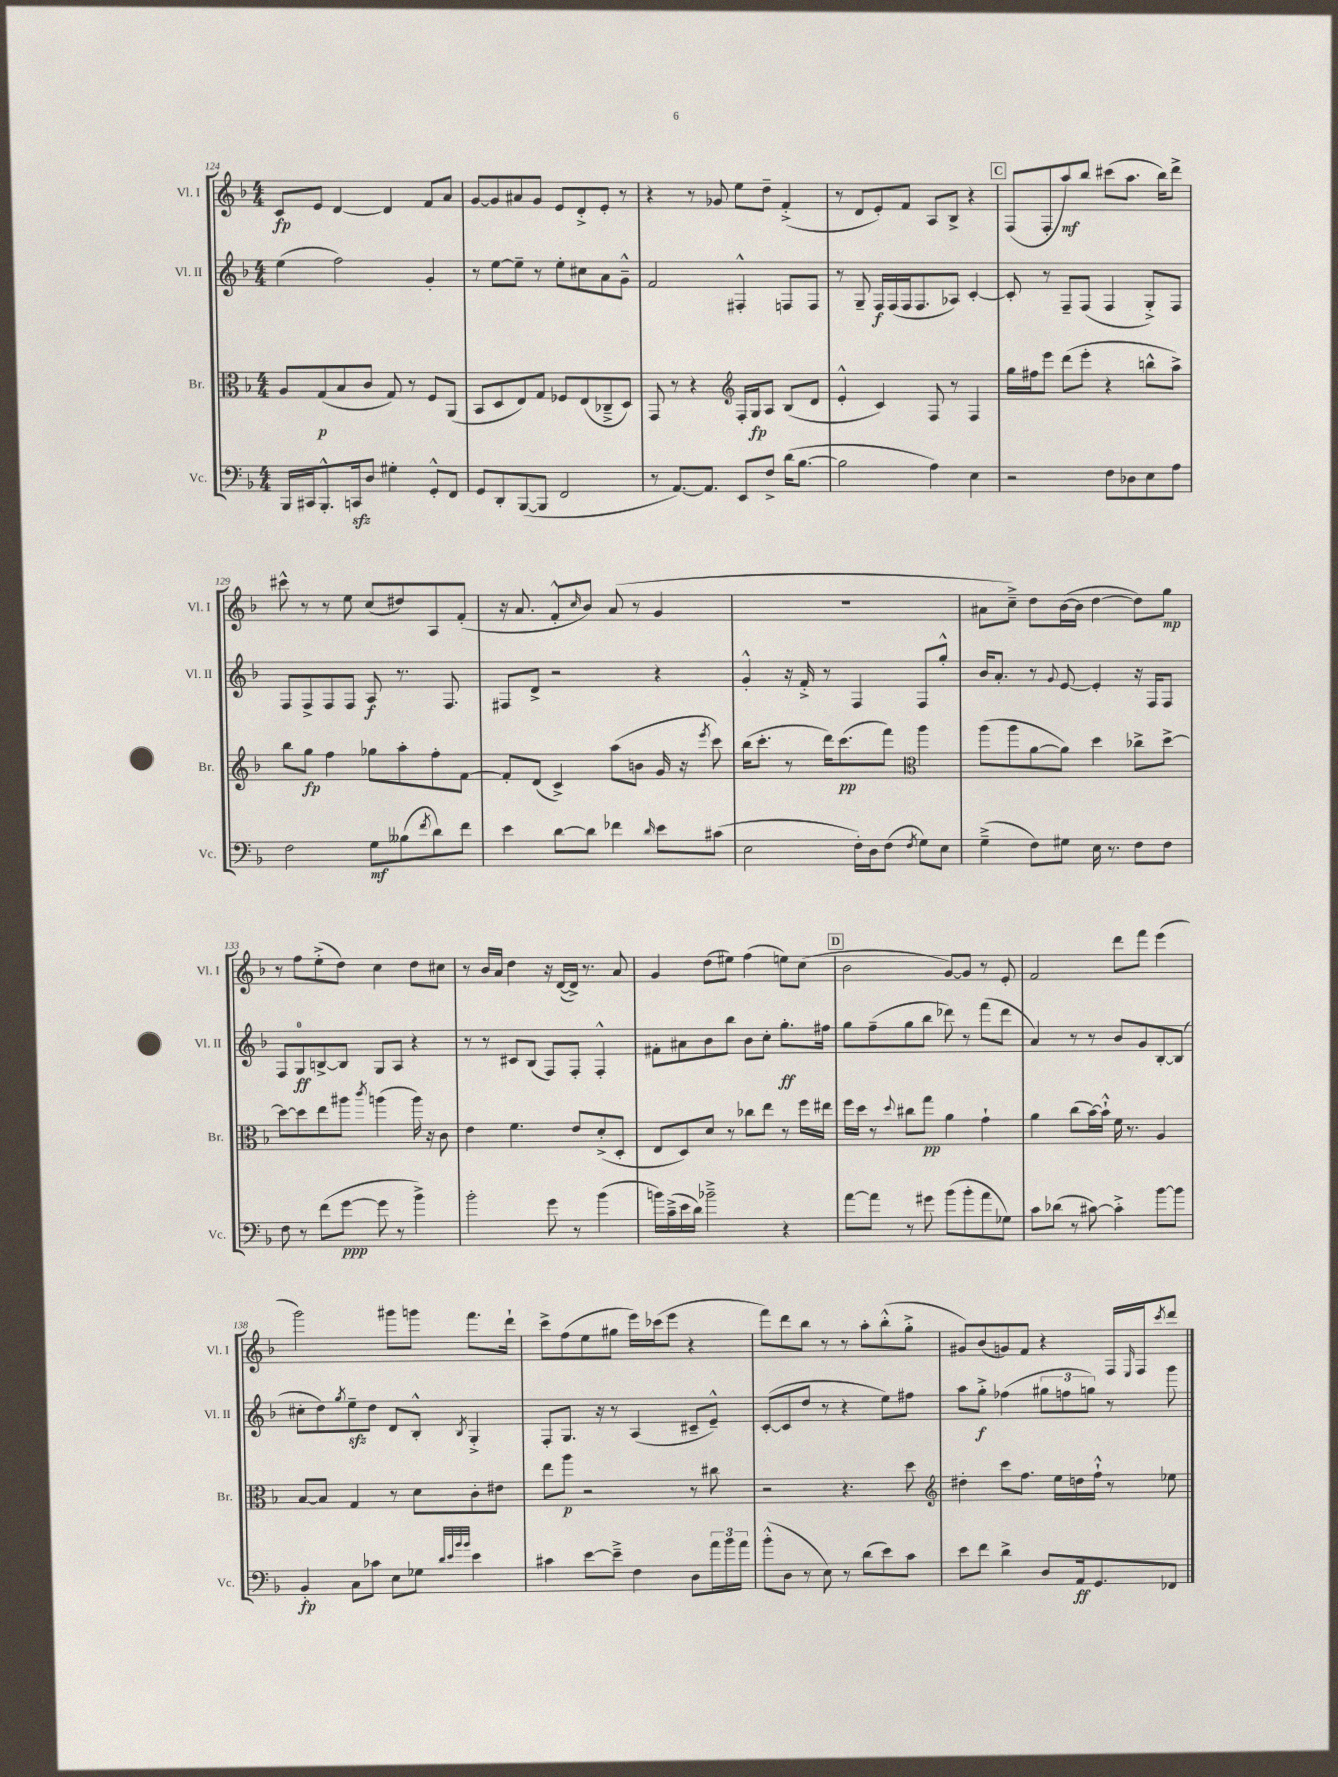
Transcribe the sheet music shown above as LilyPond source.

<<
\new StaffGroup <<
\new Staff = "s0" \with { instrumentName = "Vl. I" shortInstrumentName = "Vl. I" } {
    \clef treble \key f \major \numericTimeSignature \time 4/4
    c'8\fp e'8 d'4~ d'4 f'8 a'8 |
    g'8~ g'8 ais'8 g'8 e'8 d'8-.-> e'8-. r8 |
    r4 r8 ges'8 e''8 d''8-- f'4-.->( |
    r8 d'8 e'8-.) f'8 a8 bes8-> r4 |
    \mark \markup { \box "C" } f8( f8-. a''8\mf) bes''8 cis'''8( a''8. bes''16) d'''8-> |
    cis'''8-^ r8 r8 e''8 c''8( dis''8) a8 f'8-.( |
    r16 a'8. f'8-.-^ \grace { c''16 } bes'8) a'8( r8 g'4 |
    R1 |
    ais'8 c''8--->) d''8 bes'16~( bes'16 d''4~ d''8) g''8\mp |
    r8 f''8 e''8-.->( d''8) c''4 d''8 cis''8 |
    r8 bes'16 a'16 d''4 r16 d'16~( d'16->) r8. a'8 |
    g'4 d''8( eis''8) f''4( e''8) c''8( |
    \mark \markup { \box "D" } bes'2 g'8~) g'8 r8 e'8-. |
    f'2 d'''8 f'''8 e'''4( |
    g'''2) gis'''8 g'''8 f'''8. d'''16-! |
    c'''8-> f''8( e''8 gis''8 e'''16) ces'''16( e'''8 r4 |
    f'''8) d'''8 bes''8 r8 r8 a''8-. bes''8-.-^( g''8-.-> |
    gis'8) bes'8( g'8) f'8 r4 f16 \grace { e16 } f16 \acciaccatura { c'''8 } d'''8 \bar "|." |
}
\new Staff = "s1" \with { instrumentName = "Vl. II" shortInstrumentName = "Vl. II" } {
    \clef treble \key f \major \numericTimeSignature \time 4/4
    e''4( f''2) g'4-. |
    r8 e''8~ e''8-- r8 e''8-. cis''8 a'8 g'8---^ |
    f'2 fis4-.-^ f8 f8 |
    r8 g8-- f16\f f16( f16 f8. aes8) c'4~-. |
    \mark \markup { \box "C" } c'8-. r8 f8-- f8( f4 g8-.->) f8 |
    f8 f8-> f8 f8 a8\f r8. f8. |
    fis8 d'8-> r2 r4 |
    g'4-.-^ r16 f'16-.-> r8 f4 f8 g''8-.-^ |
    bes'16 a'8.-. r8 \appoggiatura { g'8 } e'8~ e'4-. r16 f16 f8 |
    f8 g8-0\ff b8~-> b8 g8 a8 r4 |
    r8 r8 cis'8 bes8( f8) f8-. f4-.-^ |
    fis'8-. ais'8 bes'8 bes''8 bes'8 c''8-. g''8.-.\ff fis''16 |
    \mark \markup { \box "D" } g''8 f''8--( g''8 bes''8 des'''8) r8 f'''8( des'''8 |
    a'4) r8 r8 bes'8 g'8 bes8~-. bes8( |
    cis''8-. d''8) \acciaccatura { g''8 } e''8--\sfz d''8 d'8 bes8-.-^ \acciaccatura { bes8 } g4-.-> |
    f8-. g8. r16 r8 a4( cis'8-- e'8---^) |
    c'8~-.( c'8 d''8 r8 r4 e''8) fis''8 |
    a''8 g''8-.->\f fes''4( \tuplet 3/2 { gis''8 f''8 g''8) } r8 g'''8 \bar "|." |
}
\new Staff = "s2" \with { instrumentName = "Br." shortInstrumentName = "Br." } {
    \clef alto \key f \major \numericTimeSignature \time 4/4
    a8 g8\p( bes8 c'8 g8) r8 f8 a,8( |
    bes,8 d8 e8) g8 fes8 e8( ces8---> d8) |
    g,8 r8 r4 \clef treble f16-. g16\fp a8 bes8( d'8 |
    e'4-.-^ c'4) f8 r8 f4 |
    \mark \markup { \box "C" } g''16 fis''16 e'''8 d'''8( e'''8-. r4 b''8-^ a''8->) |
    bes''8 g''8\fp f''4 ges''8 a''8-. f''8-. f'8~ |
    f'8-. d'8( c'4->) a''8( b'8 g'16 r16 \acciaccatura { e'''8 } c'''8) |
    bes''16( c'''8.-. r8 d'''16) c'''8.\pp( f'''8) \clef alto a''4 |
    a''8( a''8 a'8~ a'8) d''4 ces''8-> d''8~-> |
    d''8~ d''8 e''8 ais''8 \acciaccatura { c'''8 } a''4( a''16) r16 c'8 |
    e'4 f'4. e'8 d'8-.->( d8-. |
    e8 d8) d'8 r8 ces''8 e''8 r8 f''16 eis''16 |
    \mark \markup { \box "D" } f''16 d''16 r8 \appoggiatura { d''8 } cis''8 g''8\pp a'4 g'4-! |
    a'4 c''8( bes'16~) bes'16-!-^ f'16 r8. a4 |
    bes8~ bes8 g4 r8 d'8 c'8-. eis'8 |
    e''8 a''8\p r2 r8 cis''8 |
    r2 r4. d''8 |
    \clef treble dis''4-. c'''8 f''8. e''16 d''16 f''16-!-^ r8 ees''8 \bar "|." |
}
\new Staff = "s3" \with { instrumentName = "Vc." shortInstrumentName = "Vc." } {
    \clef bass \key f \major \numericTimeSignature \time 4/4
    bes,,16 cis,16 bes,,8.-.-^ c,16\sfz d8 gis4-. g,8-.-^ f,8 |
    g,8 d,8-. bes,,8~( bes,,8 f,2 |
    r8 a,8.~) a,8. e,8 f8-> d'16( bes8.~ |
    bes2 a4) e4 |
    \mark \markup { \box "C" } r2 f8 des8 e8 a8 |
    f2 g8\mf beses8( \acciaccatura { f'8 } d'8) f'8 |
    e'4 d'8~ d'8 fes'4 \grace { d'16 } e'8 cis'8( |
    e2 f16-.) d16 f8( \acciaccatura { f8 } g8) e8 |
    g4--->( f8) gis8 e16 r8. f8 f8 |
    f8 r8 f'8( g'8~\ppp g'8 r8 bes'4->) |
    bes'2-. g'8 r8 bes'4( |
    b'16) c'16--->( e'16 d'16) bes'2---> r4 |
    \mark \markup { \box "D" } a'8~ a'8 r8 gis'8 bes'8( bes'8-. a'8 ges8) |
    c'8 des'8( r8 cis'8~) cis'4-.-> bes'8~ bes'8 |
    bes,4-.\fp c8 ces'8 e8 ges8 \grace { d'32 e'32 bes'32 bes'32 } e'4 |
    cis'4 e'8~ e'8---> f4 d8 \tuplet 3/2 { a'16 bes'16 a'16 } |
    bes'8-.-^( d8 r8 e8) r8 d'8( e'8) c'8 |
    e'8 f'8 d'4-> d8 a,16\ff g,8. fes,8 \bar "|." |
}
>>
>>
\layout { \context { \Score currentBarNumber = #124 } }
